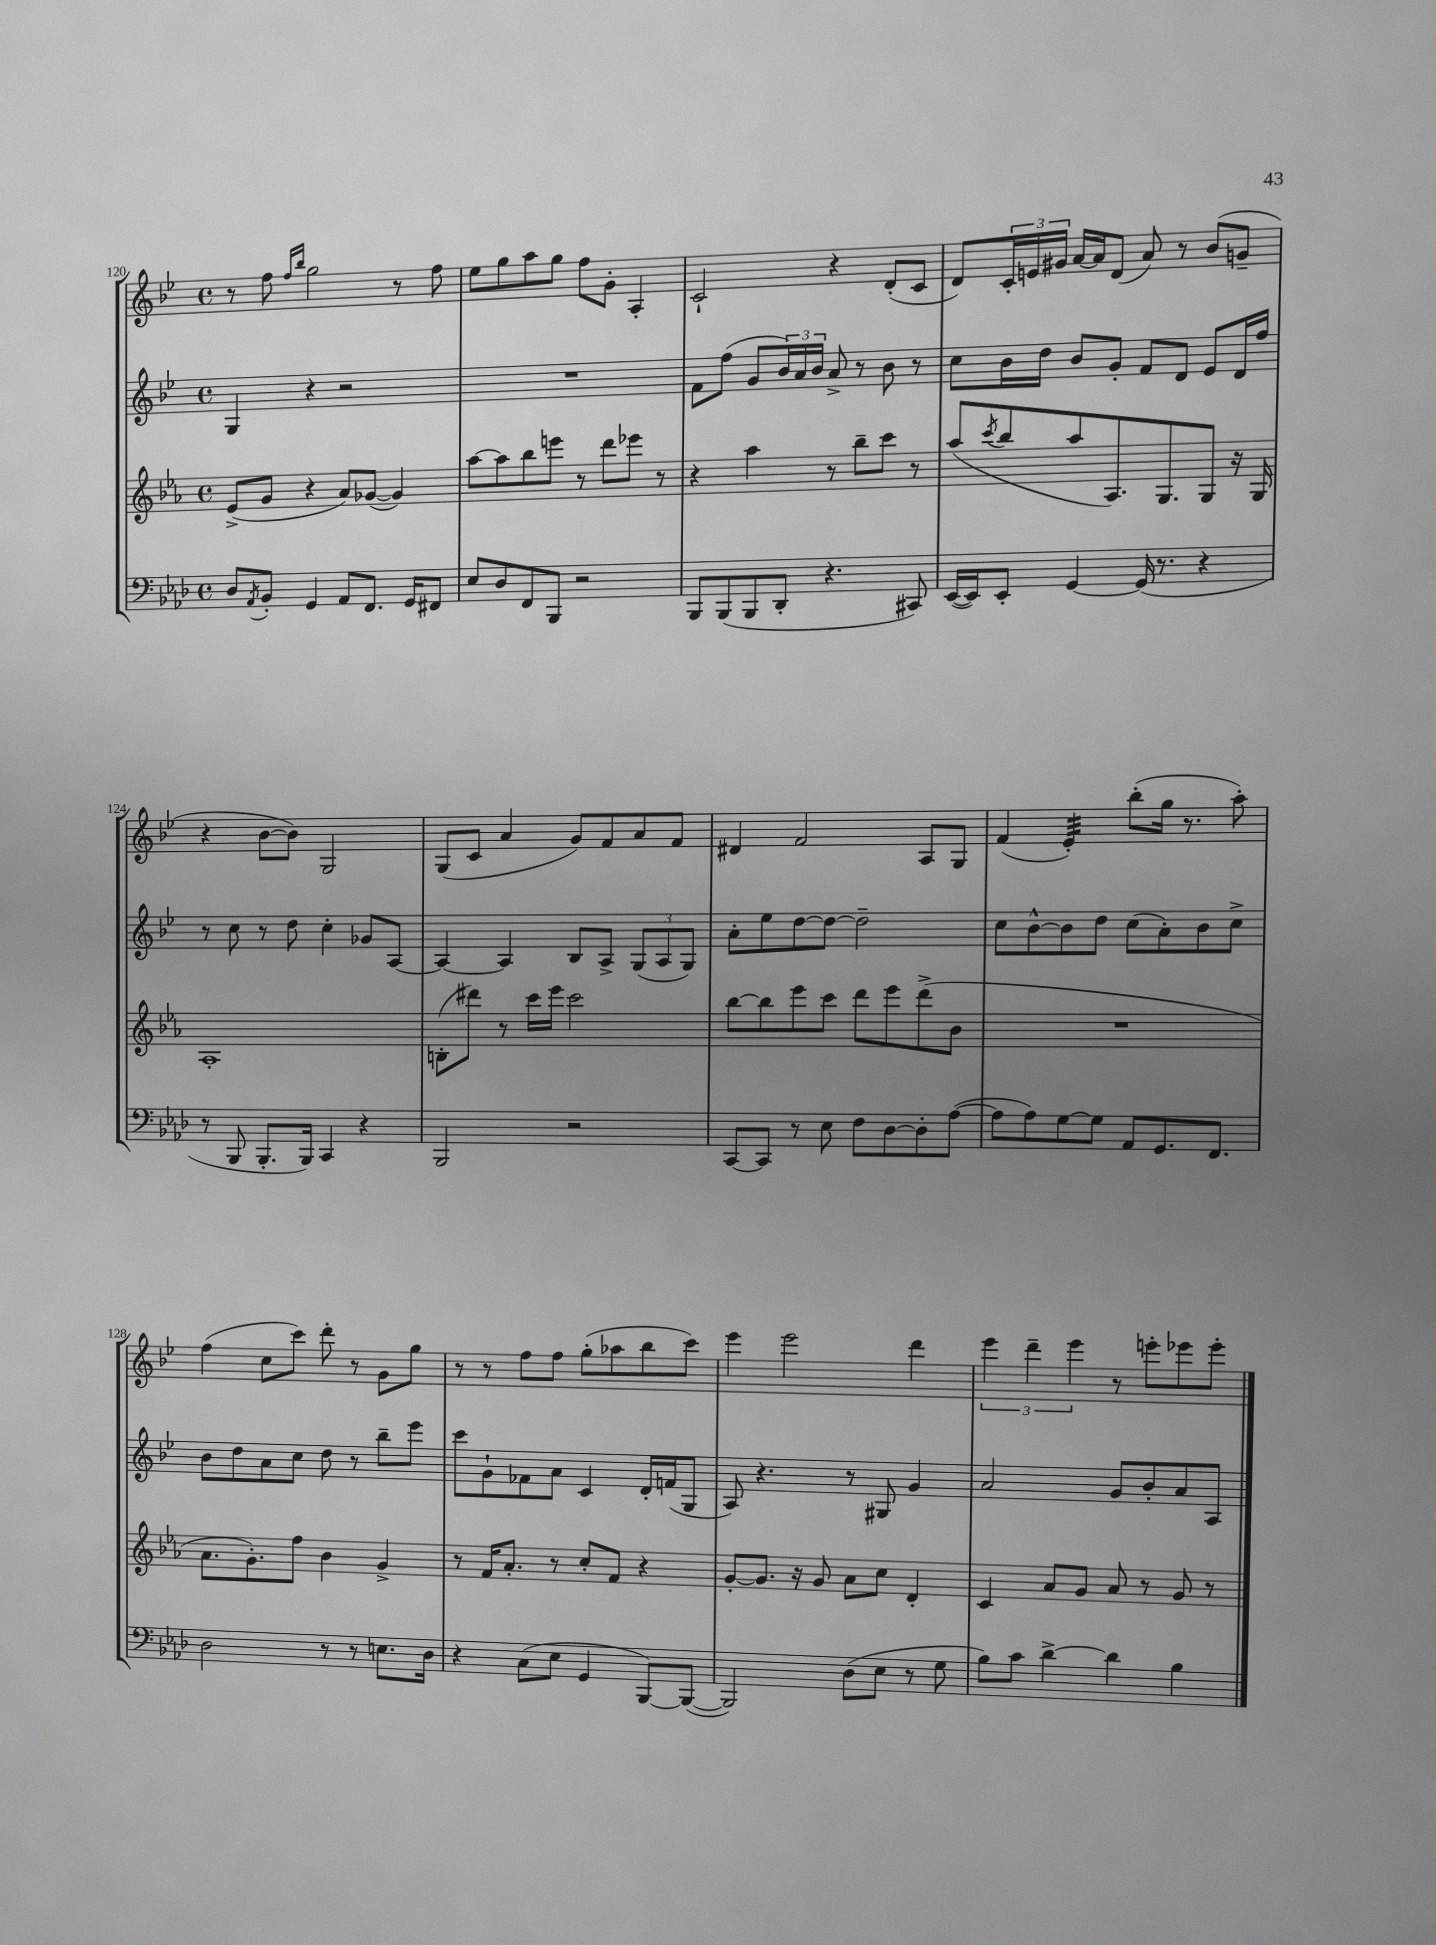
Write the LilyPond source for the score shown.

<<
\new StaffGroup <<
\new Staff = "s0" {
    \clef treble \key bes \major \defaultTimeSignature \time 4/4
    r8 f''8 \grace { f''16 bes''16 } g''2 r8 f''8 |
    ees''8 g''8 a''8 g''8 f''8 g'8-. a4-. |
    c'2-! r4 d'8-.( c'8 |
    d'8) \tuplet 3/2 { c'16-. e'16 gis'16 } a'16~ a'16 d'8( a'8) r8 bes'8( g'8-- |
    r4 bes'8~ bes'8) g2 |
    g8( c'8 a'4 g'8) f'8 a'8 f'8 |
    dis'4 f'2 a8 g8 |
    f'4( ees'4:32-.) bes''8-.( g''16 r8. a''8-.) |
    f''4( c''8 c'''8) d'''8-. r8 g'8 g''8 |
    r8 r8 f''8 f''8 g''8-.( aes''8 bes''8 c'''8) |
    ees'''4 ees'''2 d'''4 |
    \tuplet 3/2 { ees'''4 d'''4-- ees'''4 } r8 e'''8-. ees'''8 ees'''8-. \bar "|." |
}
\new Staff = "s1" {
    \clef treble \key bes \major \defaultTimeSignature \time 4/4
    g4 r4 r2 |
    R1 |
    f'8 f''8( g'8 \tuplet 3/2 { bes'16) a'16 bes'16 } a'8-> r8 bes'8 r8 |
    c''8 bes'16 d''16 bes'8 g'8-. f'8 d'8 ees'8 d'16 f''16 |
    r8 c''8 r8 d''8 c''4-. ges'8 a8~ |
    a4~ a4 bes8 a8-> \tuplet 3/2 { g8( a8 g8) } |
    a'8-. ees''8 d''8~ d''8~ d''2-- |
    c''8 bes'8~-^ bes'8 d''8 c''8( a'8-.) bes'8 c''8-> |
    bes'8 d''8 a'8 c''8 d''8 r8 bes''8-- ees'''8 |
    c'''8 g'8-! fes'8 a'8 c'4 d'16-. f'16( g8 |
    a8) r4. r8 gis8 g'4 |
    a'2 g'8 bes'8-. a'8 a8 \bar "|." |
}
\new Staff = "s2" {
    \clef treble \key ees \major \defaultTimeSignature \time 4/4
    ees'8->( g'8 r4 aes'8) ges'8~( ges'4) |
    aes''8~ aes''8 bes''8 e'''8 r8 d'''8 ees'''8 r8 |
    r4 aes''4 r8 bes''8-- c'''8 r8 |
    aes''8( \acciaccatura { c'''8 } bes''8 aes''8 aes8.) g8. g8 r16 g16 |
    aes1-. |
    b8-.( dis'''8) r8 c'''16 ees'''16 c'''2 |
    bes''8~ bes''8 ees'''8 c'''8 d'''8 ees'''8 d'''8->( bes'8 |
    R1 |
    aes'8. g'8.-.) f''8 bes'4 g'4-> |
    r8 f'16 aes'8.-. r8 c''8-. f'8 r4 |
    g'8~-. g'8. r16 g'8 aes'8 c''8 d'4-. |
    c'4 aes'8 g'8 aes'8 r8 g'8 r8 \bar "|." |
}
\new Staff = "s3" {
    \clef bass \key aes \major \defaultTimeSignature \time 4/4
    des8 \acciaccatura { aes,8 } bes,8-. g,4 aes,8 f,8. g,16 fis,8 |
    ees8 des8 f,8 bes,,8 r2 |
    bes,,8 bes,,8( bes,,8 des,8-. r4. cis,8) |
    ees,16~( ees,16) ees,8-. g,4~ g,16( r8. r4 |
    r8 bes,,8 bes,,8.-. bes,,16) c,4 r4 |
    bes,,2 r2 |
    c,8~ c,8 r8 ees8 f8 des8~ des8-. aes8~( |
    aes8 aes8) g8~ g8 aes,8 g,8. f,8. |
    des2 r8 r8 e8. des16 |
    r4 c8( ees8 g,4 bes,,8~) bes,,8~( |
    bes,,2) des8( ees8 r8 g8 |
    bes8) c'8 des'4~-> des'4 bes4 \bar "|." |
}
>>
>>
\layout { \context { \Score currentBarNumber = #120 } }
